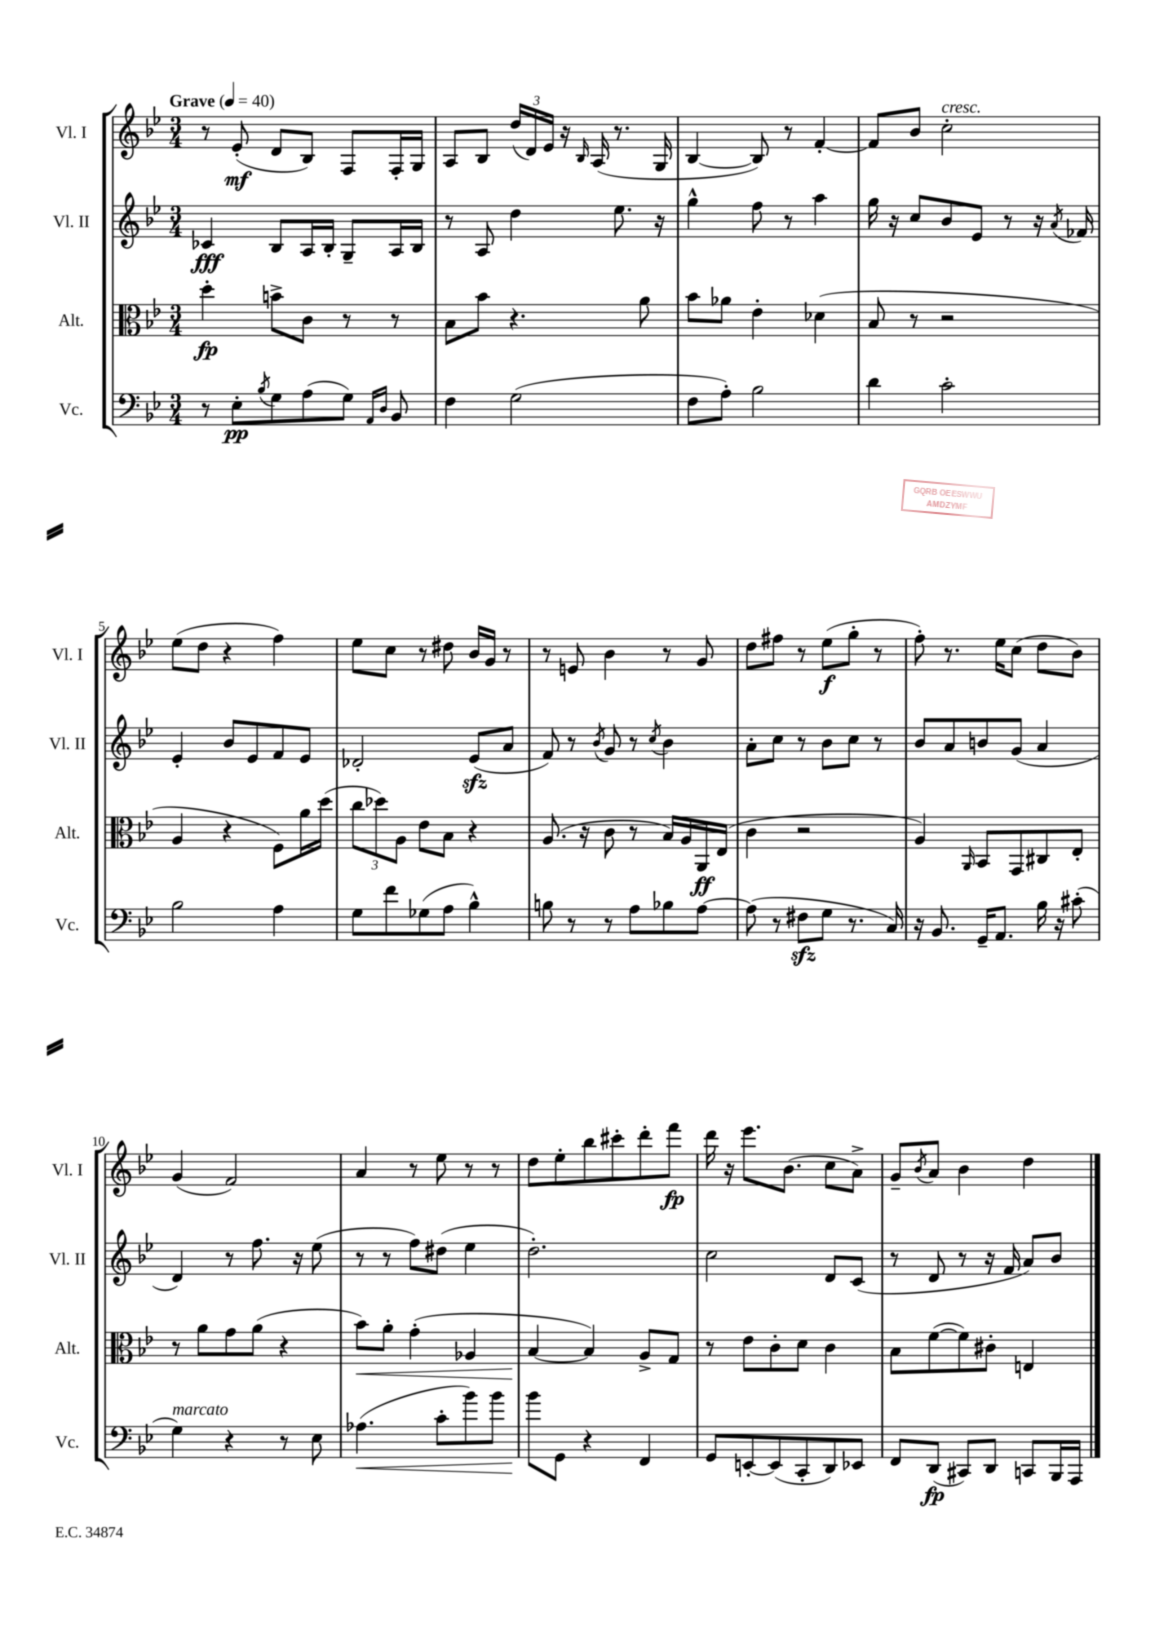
<<
\new StaffGroup <<
\new Staff = "s0" \with { instrumentName = "Vl. I" shortInstrumentName = "Vl. I" } {
    \clef treble \key bes \major \numericTimeSignature \time 3/4 \tempo "Grave" 4 = 40
    r8 ees'8-.\mf( d'8 bes8) f8 f16-. g16 |
    a8 bes8 \tuplet 3/2 { d''16( d'16) ees'16 } r16 \grace { bes16 } a16( r8. g16 |
    bes4~ bes8) r8 f'4~-. |
    f'8 bes'8 c''2-.^\markup { \italic "cresc." } |
    ees''8( d''8 r4 f''4) |
    ees''8 c''8 r8 dis''8 bes'16 g'16 r8 |
    r8 e'8 bes'4 r8 g'8 |
    d''8 fis''8 r8 ees''8\f( g''8-. r8 |
    f''8-.) r8. ees''16 c''8( d''8 bes'8) |
    g'4( f'2) |
    a'4 r8 ees''8 r8 r8 |
    d''8 ees''8-. bes''8 cis'''8-. d'''8-. f'''8\fp |
    d'''16 r16 ees'''8. bes'8.( c''8 a'8->) |
    g'8-- \acciaccatura { bes'8 } a'8 bes'4 d''4 \bar "|." |
}
\new Staff = "s1" \with { instrumentName = "Vl. II" shortInstrumentName = "Vl. II" } {
    \clef treble \key bes \major \numericTimeSignature \time 3/4
    ces'4\fff bes8 a16 bes16-. g8-- a16 bes16 |
    r8 a8 d''4 ees''8. r16 |
    g''4-^ f''8 r8 a''4 |
    g''16 r16 c''8 bes'8 ees'8 r8 r16 \acciaccatura { a'8 } fes'16 |
    ees'4-. bes'8 ees'8 f'8 ees'8 |
    des'2-. ees'8\sfz( a'8 |
    f'8) r8 \acciaccatura { bes'8 } g'8 r8 \acciaccatura { c''8 } bes'4 |
    a'8-. c''8 r8 bes'8 c''8 r8 |
    bes'8 a'8 b'8 g'8( a'4 |
    d'4) r8 f''8. r16 ees''8( |
    r8 r8 f''8) dis''8( ees''4 |
    d''2.-.) |
    c''2 d'8 c'8( |
    r8 d'8 r8 r16 f'16 a'8) bes'8 \bar "|." |
}
\new Staff = "s2" \with { instrumentName = "Alt." shortInstrumentName = "Alt." } {
    \clef alto \key bes \major \numericTimeSignature \time 3/4
    d''4-.\fp b'8-> c'8 r8 r8 |
    bes8 bes'8 r4. a'8 |
    bes'8 aes'8 ees'4-. des'4( |
    bes8 r8 r2 |
    a4 r4 f8) a'16 d''16( |
    \tuplet 3/2 { c''8 des''8) a8 } ees'8 bes8 r4 |
    a8.( r16 c'8 r8 bes16) a16 a,16\ff ees16( |
    c'4 r2 |
    a4) \grace { a,16 } bes,8 g,8 cis8 ees8-. |
    r8 a'8 g'8 a'8( r4 |
    bes'8\<) a'8-. g'4-.( aes4 |
    bes4~\! bes4) a8-> g8 |
    r8 ees'8 c'8-. d'8 c'4 |
    bes8 f'8~( f'8) cis'8-. e4 \bar "|." |
}
\new Staff = "s3" \with { instrumentName = "Vc." shortInstrumentName = "Vc." } {
    \clef bass \key bes \major \numericTimeSignature \time 3/4
    r8 ees8-.\pp \acciaccatura { bes8 } g8 a8( g8) \grace { a,16 d16 } bes,8 |
    f4 g2( |
    f8 a8-.) bes2 |
    d'4 c'2-. |
    bes2 a4 |
    g8 f'8 ges8( a8 bes4-^) |
    b8 r8 r8 a8 bes8 a8~ |
    a8( r8 fis8\sfz g8 r8. c16) |
    r16 bes,8. g,16-- a,8. bes16 r16 cis'8-.( |
    g4^\markup { \italic "marcato" }) r4 r8 ees8 |
    aes4.\<( c'8-. bes'8) bes'8 |
    bes'8\! g,8 r4 f,4 |
    g,8 e,8~-. e,8( c,8-. d,8) ees,8 |
    f,8 d,8\fp( cis,8) d,8 c,8 bes,,16 a,,16 \bar "|." |
}
>>
>>
